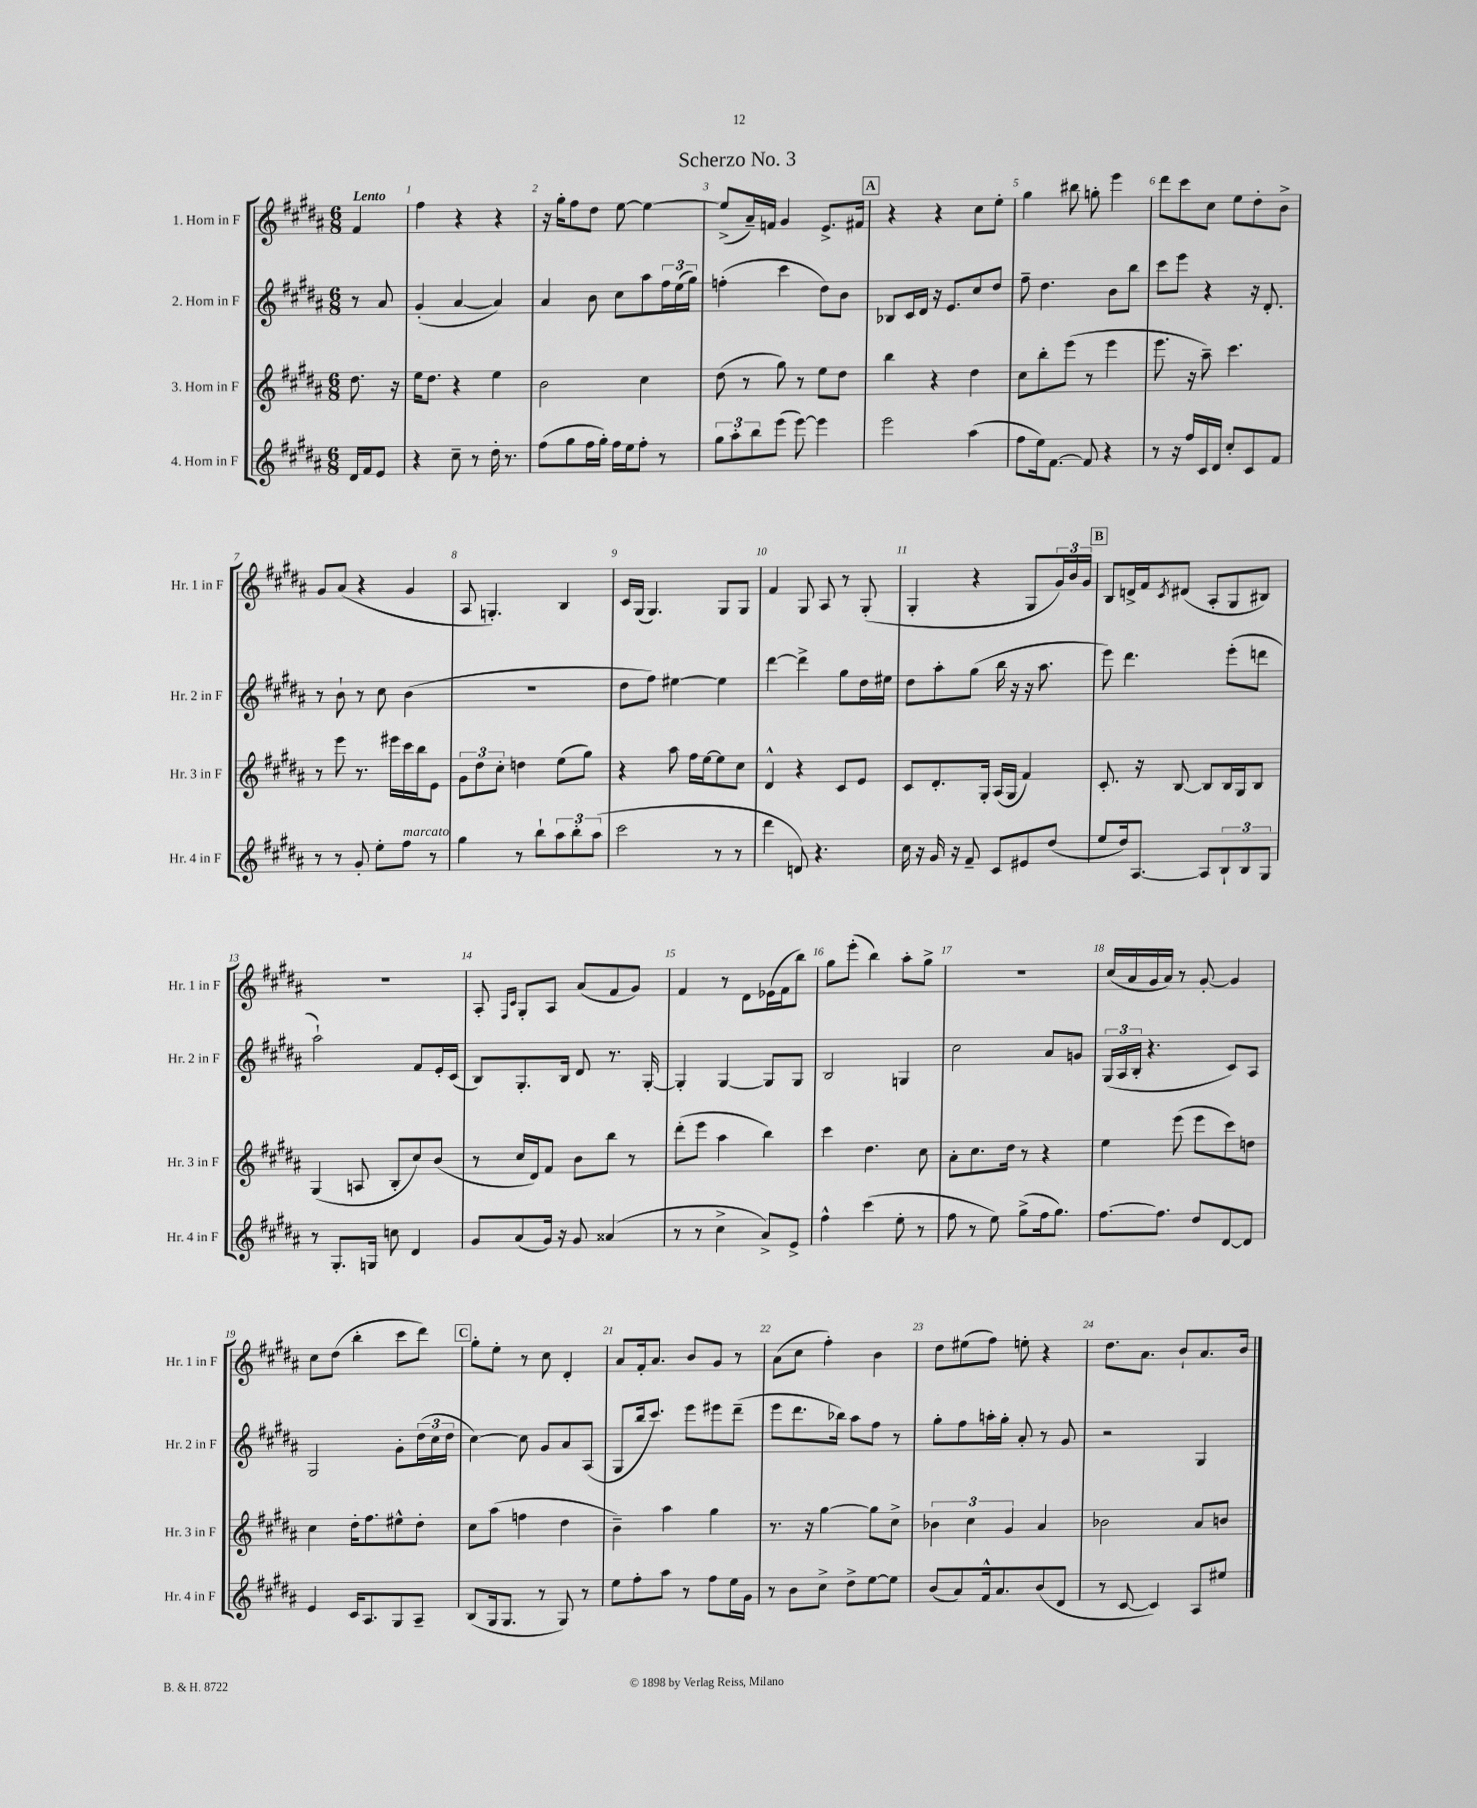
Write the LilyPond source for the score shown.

\header { title = "Scherzo No. 3" }
<<
\new StaffGroup <<
\new Staff = "s0" \with { instrumentName = "1. Horn in F" shortInstrumentName = "Hr. 1 in F" } {
    \clef treble \key b \major \numericTimeSignature \time 6/8 \partial 4 \tempo "Lento"
    fis'4 |
    fis''4 r4 r4 |
    r16 gis''16-. fis''8 dis''8 e''8~ e''4~ |
    e''8->( ais'16--) f'16 gis'4 e'8.-> fis'16 |
    \mark \markup { \box "A" } r4 r4 cis''8 e''8-. |
    gis''4 bis''8 g''8-. e'''4 |
    dis'''8 cis'''8 cis''8 e''8 dis''8-. b'8-> |
    gis'8 ais'8( r4 gis'4 |
    ais8 g4.-.) b4 |
    cis'16 gis16( gis4.) gis8 gis8 |
    fis'4 gis8 ais8 r8 gis8-.( |
    gis4-. r4 gis8 \tuplet 3/2 { gis'16) b'16 gis'16 } |
    \mark \markup { \box "B" } b8 d'16-> fis'16 \acciaccatura { cis'8 } dis'8( ais8-. gis8 bis8) |
    R2. |
    ais8-. \grace { fis16 cis'16 } gis8-. ais8 ais'8( fis'8 gis'8) |
    fis'4 r8 dis'8 ees'16( fis'16 b''8) |
    gis''8 e'''8-.( b''4) ais''8-. gis''8-> |
    R2. |
    cis''16( ais'16 gis'16 ais'16) r8 gis'8~-. gis'4 |
    cis''8 dis''8( b''4-. cis'''8 dis'''8) |
    \mark \markup { \box "C" } gis''8-. e''8-. r8 cis''8 dis'4-. |
    ais'8 fis'16-. ais'8. b'8 gis'8 r8 |
    ais'8( cis''8 fis''4-.) b'4 |
    dis''8 eis''8( fis''8) e''8-. r4 |
    dis''8. ais'8. b'8-! ais'8. b'16 \bar "|." |
}
\new Staff = "s1" \with { instrumentName = "2. Horn in F" shortInstrumentName = "Hr. 2 in F" } {
    \clef treble \key b \major \numericTimeSignature \time 6/8 \partial 4
    r8 ais'8 |
    gis'4-.( ais'4~ ais'4) |
    ais'4 b'8 cis''8 ais''8 \tuplet 3/2 { fis''16 e''16( gis''16) } |
    f''4-.( cis'''4 dis''8) b'8 |
    \mark \markup { \box "A" } bes8 cis'16 dis'16 r16 e'8. cis''8 dis''8 |
    fis''8-- dis''4. b'8 b''8 |
    cis'''8 e'''8 r4 r16 dis'8.-. |
    r8 b'8-! r8 cis''8 b'4( |
    R2. |
    dis''8 fis''8) eis''4~ eis''4 |
    dis'''4~ dis'''4-> gis''8 dis''16 eis''16 |
    dis''8 ais''8-. gis''8( b''16 r16 r16 ais''8. |
    \mark \markup { \box "B" } e'''8) dis'''4. e'''8-.( d'''8 |
    ais''2-!) fis'8 e'16-. cis'16( |
    b8) gis8.-. b16 dis'8 r8. gis16~-. |
    gis4-. gis4~ gis8 gis8 |
    b2 g4 |
    cis''2 ais'8 g'8 |
    \tuplet 3/2 { gis16( ais16 b16-. } r4. cis'8) ais8 |
    gis2 gis'8-. \tuplet 3/2 { dis''16( cis''16 dis''16 } |
    \mark \markup { \box "C" } cis''4~) cis''8 gis'8 ais'8 ais8( |
    gis8 b''16 cis'''8.) e'''8 eis'''8 dis'''8--( |
    e'''8 dis'''8. bes''16) ais''8 fis''8 r8 |
    gis''8-. fis''8 a''16-. gis''16-. ais'8-. r8 gis'8 |
    r2 gis4 \bar "|." |
}
\new Staff = "s2" \with { instrumentName = "3. Horn in F" shortInstrumentName = "Hr. 3 in F" } {
    \clef treble \key b \major \numericTimeSignature \time 6/8 \partial 4
    dis''8. r16 |
    e''16 dis''8. r4 e''4 |
    b'2 cis''4 |
    dis''8( r8 gis''8) r8 e''8 dis''8 |
    \mark \markup { \box "A" } b''4 r4 dis''4 |
    cis''8 b''8-. e'''8( r8 e'''4 |
    e'''8. r16 ais''8--) cis'''4. |
    r8 e'''8 r8. eis'''16 cis'''16 b''16 e'8 |
    \tuplet 3/2 { gis'8 dis''8 cis''8-. } d''4 e''8( gis''8) |
    r4 ais''8 fis''16 e''16~ e''8 cis''8 |
    dis'4-^ r4 cis'8 e'8 |
    cis'8 dis'8.-. gis16-. ais16( gis16 fis'4) |
    \mark \markup { \box "B" } cis'8.-. r16 b8~ b8 b16 gis16 b8 |
    gis4( a8 b8-. cis''8) b'8( |
    r8 cis''16 dis'16) fis'8 b'8 b''8 r8 |
    dis'''8-.( e'''8 ais''4 b''4) |
    cis'''4 dis''4. cis''8 |
    ais'8-. cis''8. dis''16 r8 r4 |
    e''4 e'''8( e'''8 cis'''8) d''8 |
    cis''4 dis''16-. fis''8. eis''8-^ dis''8-. |
    \mark \markup { \box "C" } cis''8 ais''8( f''4 dis''4 |
    b'4--) ais''4 gis''4 |
    r8. r16 gis''4~ gis''8 cis''8-> |
    \tuplet 3/2 { bes'4 cis''4 gis'4 } ais'4 |
    bes'2 ais'8 b'8 \bar "|." |
}
\new Staff = "s3" \with { instrumentName = "4. Horn in F" shortInstrumentName = "Hr. 4 in F" } {
    \clef treble \key b \major \numericTimeSignature \time 6/8 \partial 4
    dis'16 fis'16 e'8 |
    r4 cis''8-- r8 dis''16-. r8. |
    fis''8( gis''8 fis''16 gis''16-.) fis''16 e''16 fis''8-. r8 |
    \tuplet 3/2 { gis''8 ais''8-. b''8 } e'''8( e'''8~) e'''4 |
    \mark \markup { \box "A" } e'''2 ais''4( |
    fis''8 e''16) fis'8.~ fis'8 r4 |
    r8 r16 fis''16 cis'16 dis'16 cis''8-. cis'8 fis'8 |
    r8 r8 gis'8-. e''8-. fis''8^\markup { \italic "marcato" } r8 |
    gis''4 r8 b''8-! \tuplet 3/2 { ais''8 b''8-. ais''8( } |
    cis'''2 r8 r8 |
    dis'''4 d'8) r4. |
    cis''16 r16 gis'16 r16 fis'8-- cis'8 eis'8 dis''8( |
    \mark \markup { \box "B" } e''8 dis''16) ais8.~ ais8 \tuplet 3/2 { b8-! b8 gis8 } |
    r8 gis8.-. g16 c''8 dis'4 |
    gis'8 ais'8( gis'16) r16 gis'8 aisis'4( |
    r8 r8 cis''4-> ais'8->) e'8-> |
    fis''4-^ cis'''4( e''8-. r8 |
    fis''8 r8 e''8) gis''8->( fis''16 gis''8.) |
    fis''8.~ fis''8. dis''8 dis'8~ dis'8 |
    e'4 cis'16 ais8. gis8 ais8-- |
    \mark \markup { \box "C" } b8( gis16 gis8. r8 gis8) r8 |
    e''8 fis''8-. ais''8 r8 fis''8 e''16 gis'16 |
    r8 b'8 cis''8-> dis''8-> e''8~ e''8 |
    b'8( ais'8) fis'16-^ ais'8. b'8( dis'8 |
    r8 cis'8~ cis'4) ais8 eis''8 \bar "|." |
}
>>
>>
\layout { \context { \Score \override BarNumber.break-visibility = ##(#f #t #t) barNumberVisibility = #all-bar-numbers-visible } }
